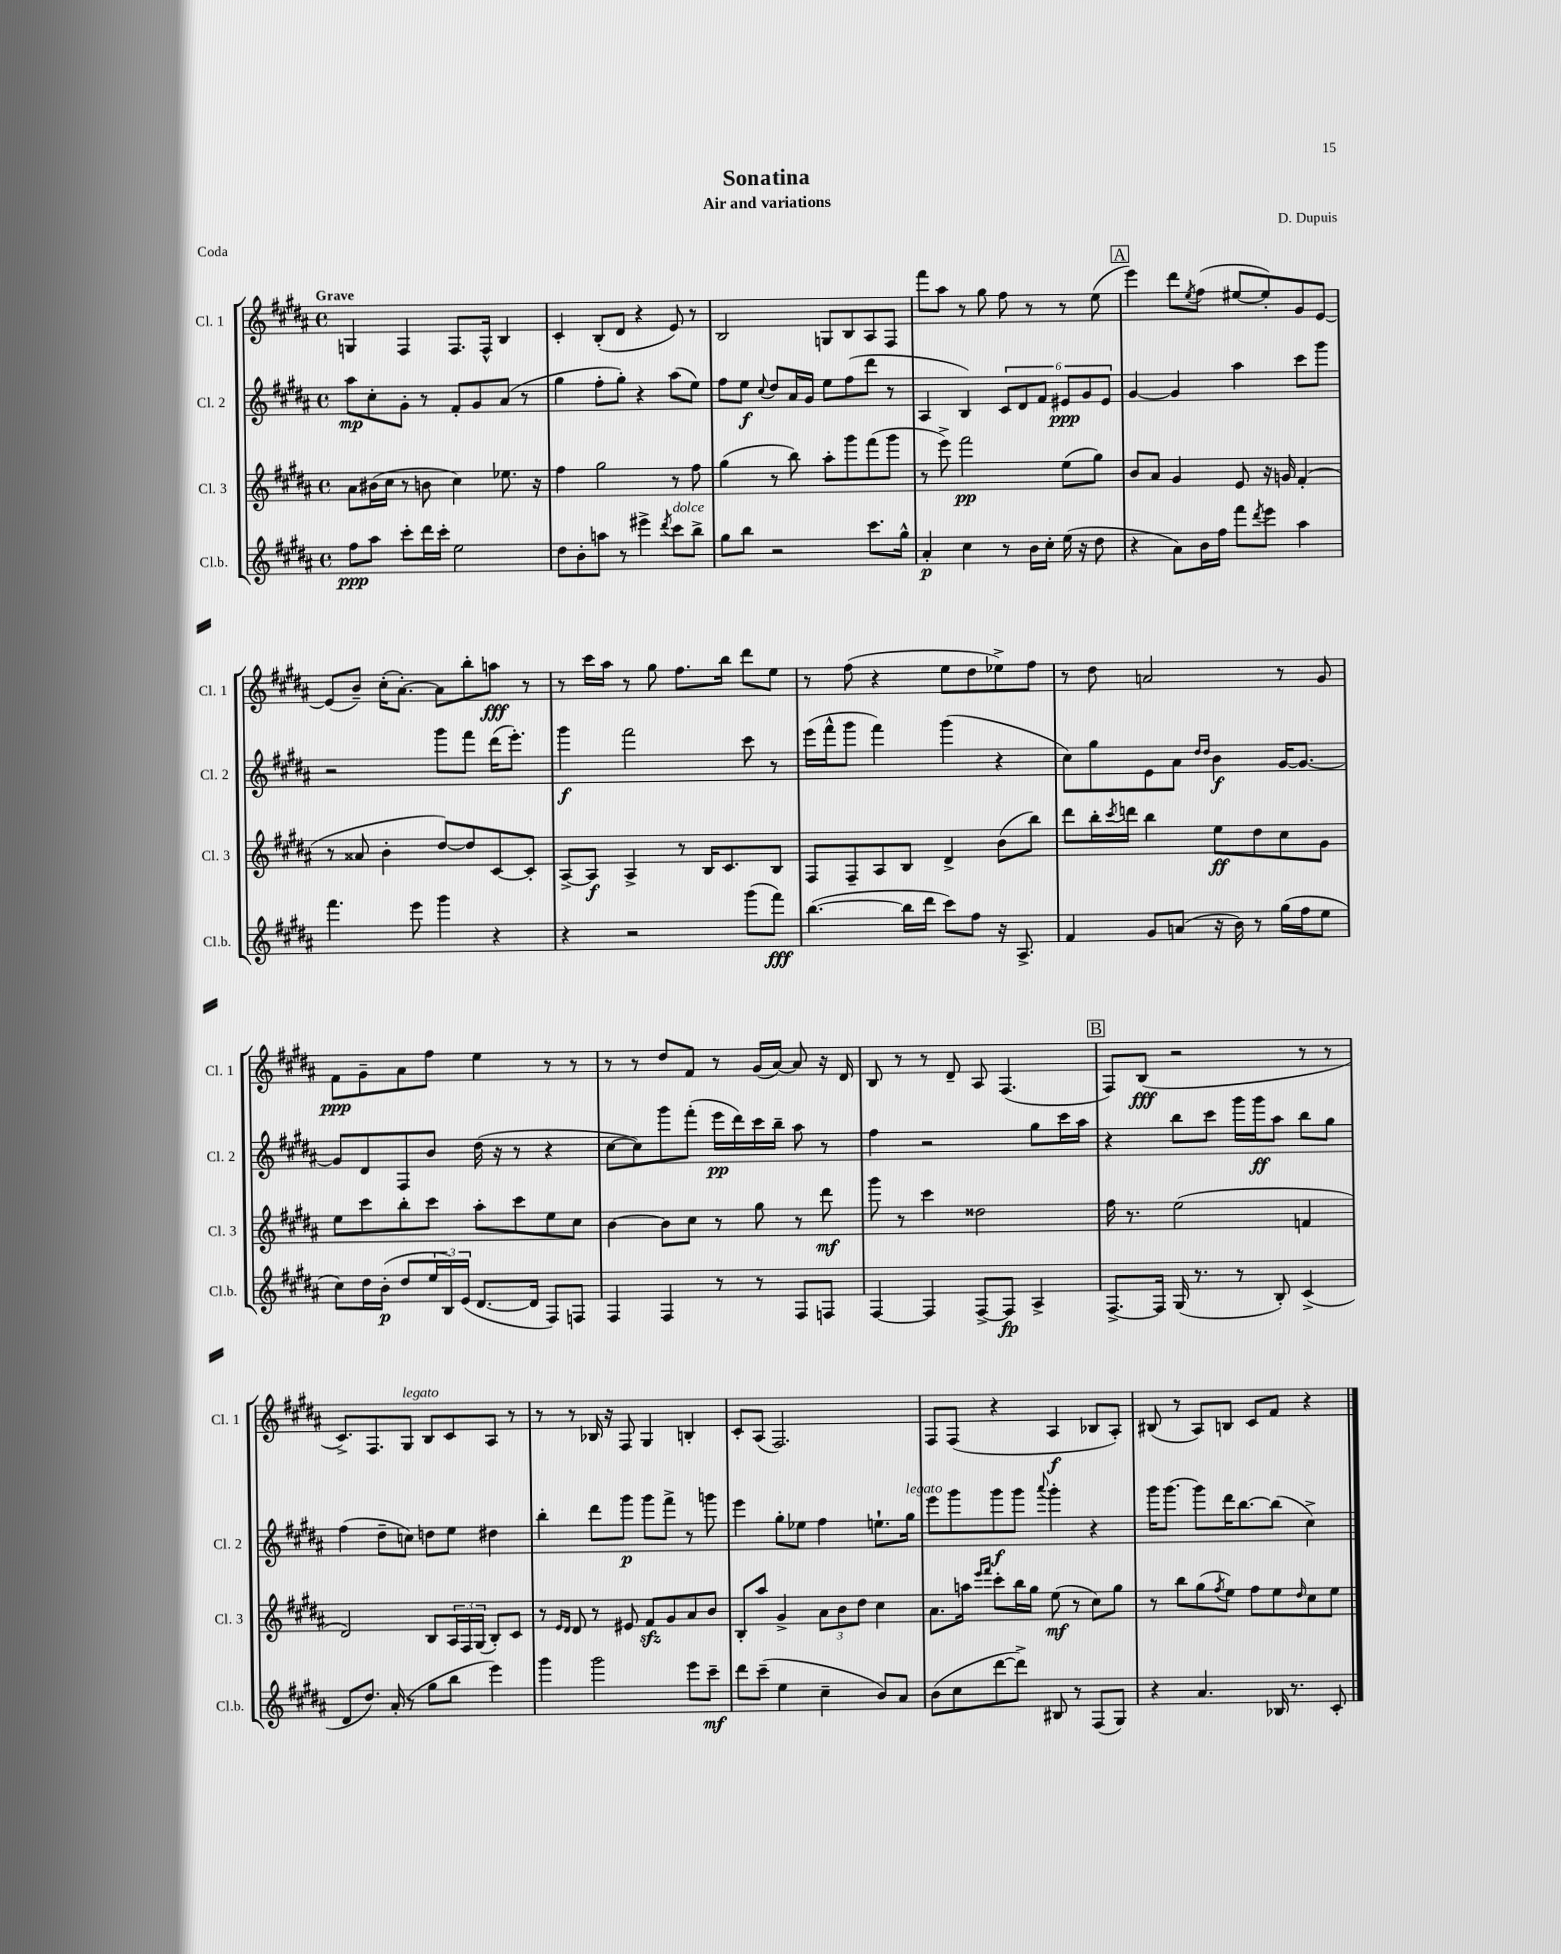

**kern	**kern	**kern	**kern
*staff4	*staff3	*staff2	*staff1
*clefG2	*clefG2	*clefG2	*clefG2
*k[f#c#g#d#a#]	*k[f#c#g#d#a#]	*k[f#c#g#d#a#]	*k[f#c#g#d#a#]
*M4/4	*M4/4	*M4/4	*M4/4
*met(c)	*met(c)	*met(c)	*met(c)
8ff#	8a#	8aa#	4G
8aa#	(16b#	8cc#'	.
.	16cc#	.	.
8ccc#'	8r	8g#'	4F#
16ddd#	8b	8r	.
16ccc#'	.	.	.
2ee	4cc#)	8f#'	8.F#
.	.	8g#	.
.	.	.	16F#^^
.	8.ee-	(8a#	4B
.	.	8r	.
.	16r	.	.
=	=	=	=
8dd#	4ff#	4gg#	4c#'
8b'	.	.	.
8aa	2gg#	8ff#'	(8B'
8r	.	8gg#')	8d#
4eee#^	.	4r	4r
8qddd#	.	.	.
8ccc#	8r	(8aa#	8e)
8bb^	8ff#	8ee)	8r
=	=	=	=
8gg#	(4gg#	8ff#	2B
8bb	.	8ee	.
.	.	8qqcc#	.
2r	8r	8dd#	.
.	8bb)	16a#	.
.	.	16g#	.
.	8aa#'	8ee	8G
.	8ggg#	(8ff#	8B
8.ccc#	(8fff#	8ddd#	8A#
.	8ggg#	8r	8F#
16gg#^^	.	.	.
=	=	=	=
4a#'	8r	4A#	8fff#
.	8eee^)	.	8aa#
4cc#	2fff#	4B)	8r
.	.	.	8gg#
8r	.	12c#	8ff#
.	.	12d#	.
16b	.	.	8r
.	.	12f#	.
16cc#'	.	.	.
(16ee	(8ee	12e#	8r
16r	.	.	.
.	.	12g#	.
8dd#	8gg#)	.	(8ee
.	.	12e#	.
=	=	=	=
4r	8b	[4g#	4eee)
.	8a#	.	.
8a#)	4g#	4g#]	8ddd#
.	.	.	8qee
16b	.	.	(8ff#
16ff#	.	.	.
8fff#	8e	4aa#	[8ee#
8qddd#	.	.	.
8eee	16r	.	8ee#'])
.	16g	.	.
4aa#	(4f#'	8ccc#	8g#
.	.	8ggg#	[8e
=	=	=	=
4.fff#	8r	2r	(8e]
.	8a##	.	8b~)
.	4b'	.	(16cc#'
.	.	.	[8.a#')
8eee	.	.	.
4ggg#	[8dd#)	8ggg#	8a#]
.	8dd#]	8fff#	8bb'
4r	[8c#	(16ddd#	8aa
.	.	8.eee')	.
.	8c#']	.	8r
=	=	=	=
4r	[8A#^	4ggg#	8r
.	8A#]	.	16ccc#
.	.	.	16aa#
2r	4A#^	2fff#	8r
.	.	.	8gg#
.	8r	.	8.ff#
.	16B	.	.
.	8.c#	.	16bb
(8ggg#	.	8ccc#	8ddd#
8fff#)	8B	8r	8ee
=	=	=	=
([4.bb	8F#	(16eee	8r
.	.	16fff#^^	.
.	8F#~	8ggg#	(8ff#
.	8A#	4fff#)	4r
16bb]	8B	.	.
16ddd#	.	.	.
8ccc#)	4d#^	(4ggg#	8ee
8ff#	.	.	8dd#
16r	(8b	4r	8ee-^)
8.A#^	.	.	.
.	8bb)	.	8ff#
=	=	=	=
4f#	8ddd#	8cc#)	8r
.	16bb'	8gg#	8dd#
.	8qccc#	.	.
.	16ddd	.	.
8g#	4bb	8e	2a
(8a	.	8a#	.
.	.	16qqdd#	.
.	.	16qqdd#	.
16r	8ee	4b	.
16b)	.	.	.
8r	8dd#	.	.
(16gg#	8cc#	[16g#	8r
16ff#	.	8.g#_	.
8ee	8g#	.	8g#
=	=	=	=
8cc#)	8ee	8g#]	8f#
16dd#	8ccc#	8d#	8g#~
(16b'	.	.	.
8dd#	8bb'	8F#	8a#
24ee	8ccc#	8b	8ff#
24B)	.	.	.
(24e	.	.	.
[8.d#	8aa#'	(16dd#	4ee
.	.	16r	.
.	8ccc#	8r	.
16d#]	.	.	.
8F#)	8ee	4r	8r
8F	8cc#	.	8r
=	=	=	=
4F#	[4b	[8cc#	8r
.	.	8cc#])	8r
4F#	8b]	8ggg#	8dd#
.	8cc#	(8fff#'	8f#
8r	8r	16eee	8r
.	.	16ddd#)	.
8r	8gg#	16ccc#	(16g#
.	.	16bb~	[16a#)
8F#	8r	8aa#	8a#]
8F	8ddd#	8r	16r
.	.	.	16d#
=	=	=	=
[4F#	8ggg#	4ff#	8B
.	8r	.	8r
4F#]	4ccc#	2r	8r
.	.	.	8d#~
[8F#^	2dd##	.	8A#
8F#]	.	.	(4.F#
4A#^	.	8gg#	.
.	.	16ccc#	.
.	.	16aa#	.
=	=	=	=
[8.F#^	16ff#	4r	8F#)
.	8.r	.	.
.	.	.	(8B
16F#]	.	.	.
(16G#	(2ee	8bb	2r
8.r	.	.	.
.	.	8ccc#	.
8r	.	16ggg#	.
.	.	16ggg#	.
8B')	.	8aa#	.
(4c#^	4f	8bb	8r
.	.	8gg#	8r
=	=	=	=
8d#	2d#)	(4ff#	8.c#^)
8.dd#)	.	.	.
.	.	.	8.F#
.	.	8dd#~	.
(16a#'	.	.	.
8r	.	8cc)	8G#
8gg#	8B	8dd	8B
8bb	24A#	8ee	8c#
.	24F#	.	.
.	(24G#	.	.
4eee)	8B')	4dd#	8A#
.	8c#	.	8r
=	=	=	=
4ggg#	8r	4bb'	8r
.	16qqe	.	.
.	16qqd#	.	.
.	8d#	.	8r
2ggg#	8r	8ddd#	16B-
.	.	.	16r
.	8e#	8ggg#	8F#
.	8f#	8ggg#	4G#
.	8g#	8fff#^	.
8eee	8a#	8r	4B'
8ccc#~	8b	8ggg	.
=	=	=	=
8ddd#	8B'	4eee	8c#'
(8ccc#~	8aa#	.	(8A#
4ee	4g#^	8gg#'	2.F#)
.	.	8ee-	.
4cc#~	12a#	4ff#	.
.	12b	.	.
.	12dd#	.	.
8b)	4cc#	8.ee`	.
8a#	.	.	.
.	.	16gg#	.
=	=	=	=
(8b	8.a#	8eee	8F#
8cc#	.	8ggg#	(8F#
.	16aa	.	.
.	16qqeee	.	.
.	16qqfff#	.	.
[8ddd#	8ccc#'	8ggg#	4r
8ddd#^])	16bb	8ggg#	.
.	16gg#	.	.
.	.	8qqaaa#	.
8B#	(8ee	4ggg#'	4A#
8r	8r	.	.
(8F#	8cc#)	4r	8B-
8G#)	8gg#	.	8A#')
=	=	=	=
4r	8r	16ggg#	(8B#
.	.	[8.ggg#	.
.	8bb	.	8r
4.a#	(8gg#	8ggg#]	8A#)
.	8qff#	.	.
.	8ee)	16ddd#	8B
.	.	[8.bb	.
.	8ff#	.	8c#
16B-	8ee	(8bb]	8f#
8.r	.	.	.
.	16qqdd#	.	.
.	8cc#	4cc#^)	4r
8c#'	8ee	.	.
==	==	==	==
*-	*-	*-	*-
